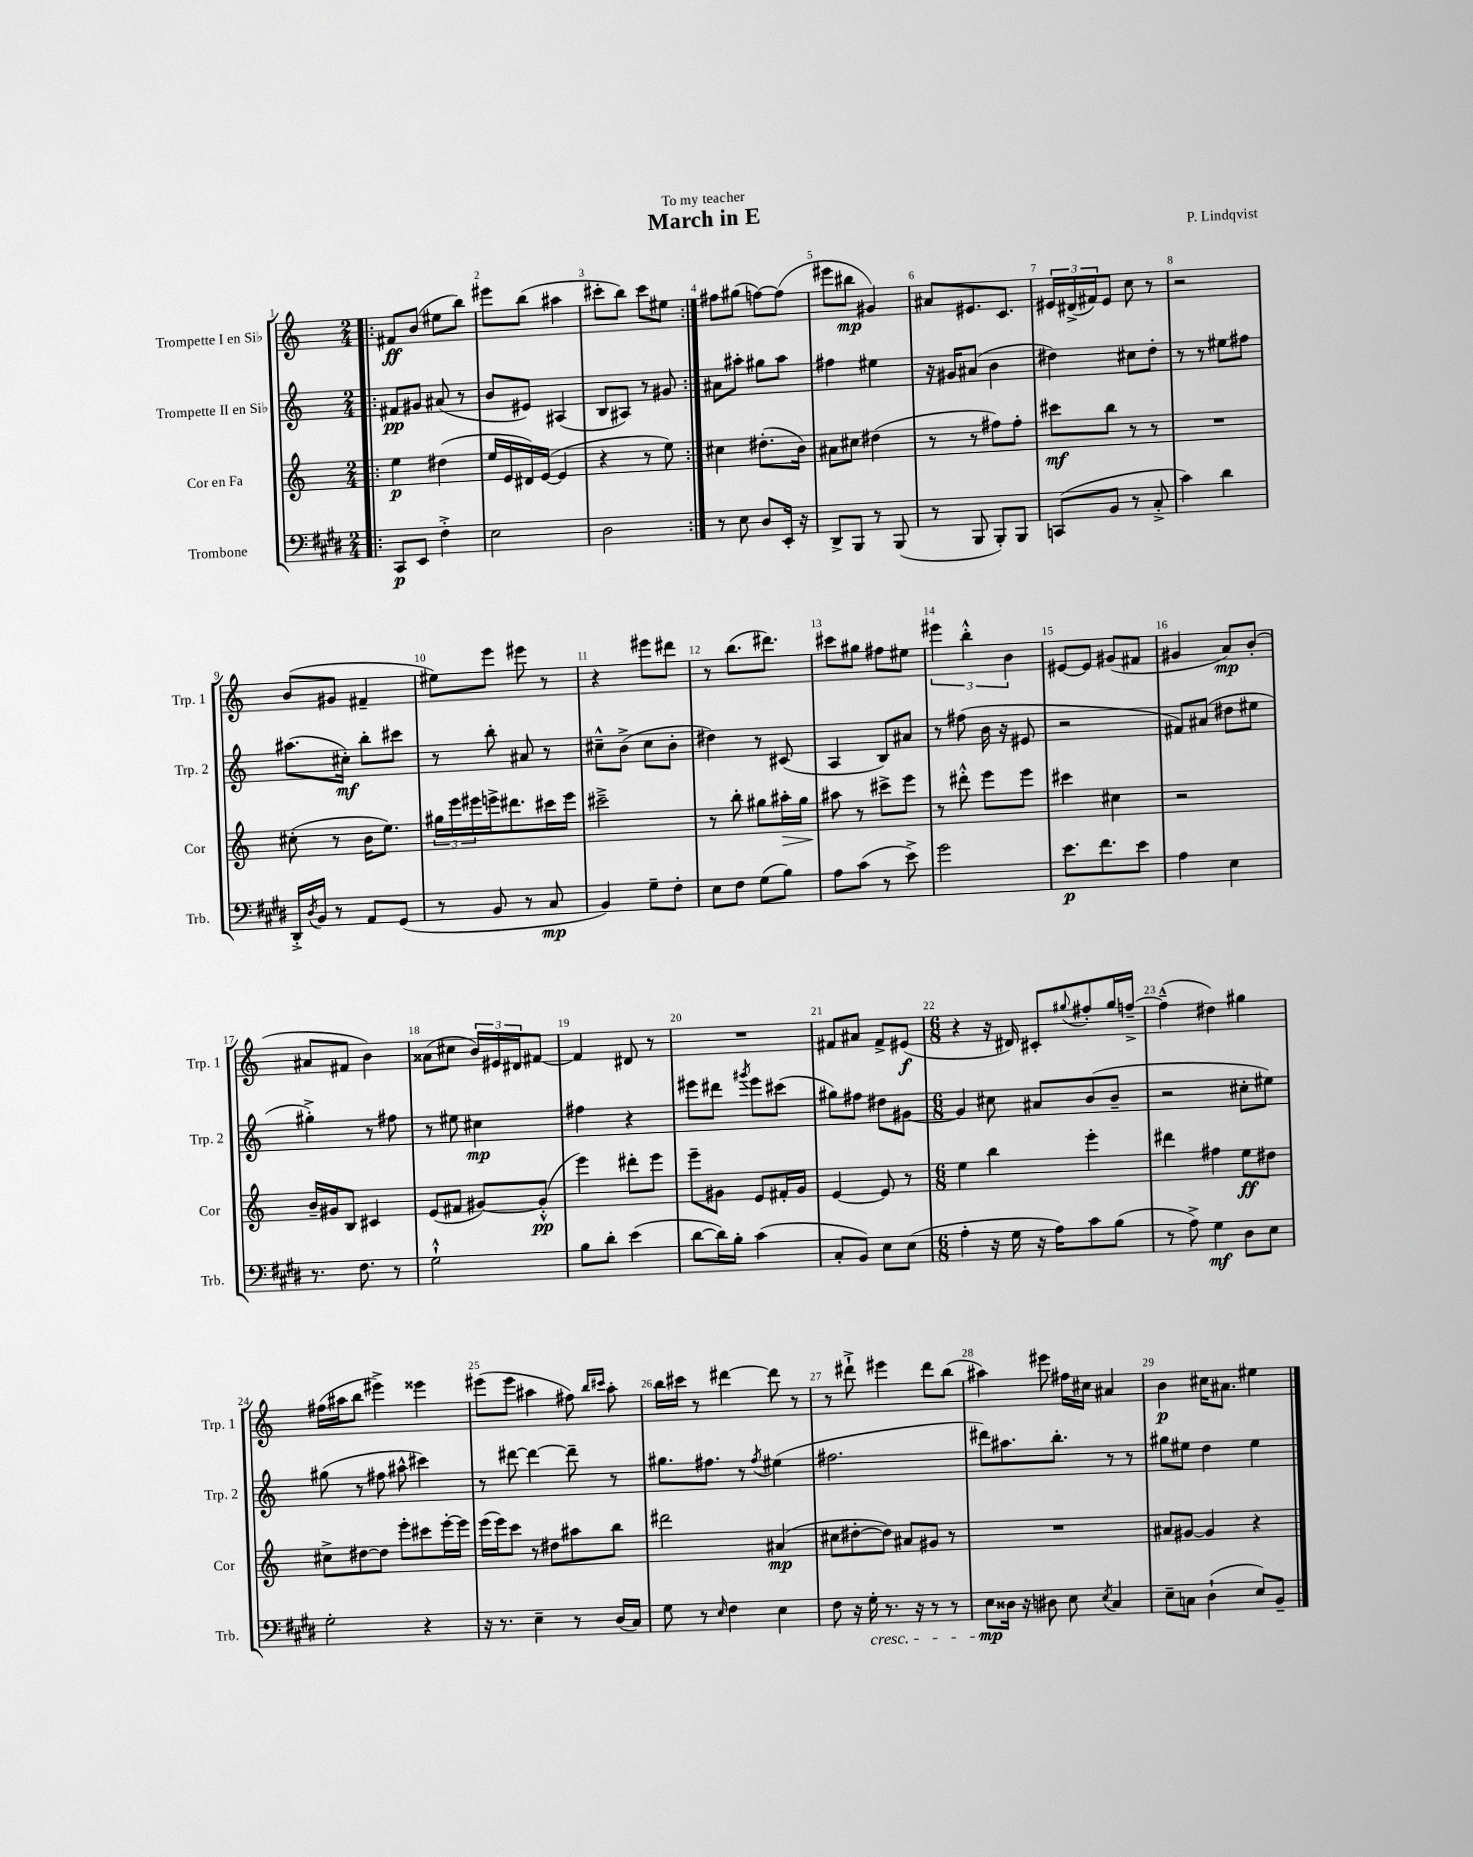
\header { title = "March in E" composer = "P. Lindqvist" dedication = "To my teacher" }
<<
\new StaffGroup <<
\new Staff = "s0" \with { instrumentName = "Trompette I en Sib" shortInstrumentName = "Trp. 1" } {
    \clef treble \key c \major \numericTimeSignature \time 2/4
    \repeat volta 2 { \bar ".|:" fis'8\ff b'8( eis''8 b''8) |
    eis'''8 b''8( ais''4 |
    cis'''8-. b''8) cis'''8 eis''8 | }
    fis''8 gis''8( f''8~) f''8( |
    eis'''8 bis''8\mp gis'4) |
    ais'8 eis'8. c'8. |
    \tuplet 3/2 { eis'16 dis'16->( fis'16) } eis'8 c''8 r8 |
    r2 |
    b'8( gis'8 fis'4-- |
    eis''8) e'''8 eis'''8 r8 |
    r4 eis'''8 dis'''8 |
    r8 b''8.( dis'''8.) |
    cis'''8 gis''8 fis''8 eis''8 |
    \tuplet 3/2 { eis'''4 b''4-.-^ b'4 } |
    eis'8~ eis'8 gis'8( fis'8 |
    gis'4 a'8\mp) b'8-.( |
    ais'8 fis'8 b'4) |
    aisis'8( cis''8 \tuplet 3/2 { b'16) eis'16 dis'16 } fis'8~ |
    fis'4 dis'8 r8 |
    R2 |
    fis'8 ais'8 fis'8-> eis'8\f( |
    \numericTimeSignature \time 6/8 r4 r16 dis'16) cis'8-. \appoggiatura { gis''8 } fis''8-. gis''16 f''16~---> |
    f''4---^( dis''4) gis''4 |
    fis''16( ais''16 b''8 eis'''4->) eisis'''4 |
    eis'''8( eis'''8 ais''4 fis''8) \grace { b''16 cis'''16 } ais''8-. |
    b''16 cis'''16 r8 dis'''4~ dis'''8 r8 |
    r8 dis'''8-!-> eis'''4 dis'''8 b''8( |
    ais''4) eis'''8 fis''16 cis''16 ais'4 |
    b'4\p cis''16 ais'8. eis''4 \bar "|." |
}
\new Staff = "s1" \with { instrumentName = "Trompette II en Sib" shortInstrumentName = "Trp. 2" } {
    \clef treble \key c \major \numericTimeSignature \time 2/4
    \repeat volta 2 { \bar ".|:" fis'8\pp gis'8 ais'8( r8 |
    b'8 eis'8) ais4( |
    b8 ais8) r8 gis'8 | }
    ais'8 ais''8-. gis''8 ais''8 |
    fis''4 eis''4 |
    r16 gis'16 ais'8( b'4 |
    dis''4) cis''8 dis''8-. |
    r8 r8 eis''8 fis''8 |
    ais''8.( cis''16-.\mf) b''8-. cis'''8 |
    r8 b''8-. ais'8 r8 |
    cis''8---^ b'8->( cis''8 b'8-. |
    dis''4) r8 cis'8( |
    a4 b8) ais'8 |
    r8 fis''8( b'16 r16 eis'8 |
    r2 |
    fis'8) ais'8( dis''8 eis''8 |
    gis''4-.->) r8 fis''8 |
    r8 eis''8 cis''4\mp |
    fis''4 r4 |
    eis'''8 dis'''8 \acciaccatura { gis'''8 } eis'''8 cis'''8( |
    gis''8) fis''8 dis''8 gis'8~ |
    \numericTimeSignature \time 6/8 gis'4 cis''8 ais'8 b'8( b'8-- |
    r2 cis''8-. eis''8) |
    gis''8( r8 fis''8 ais''8-^ cis'''4) |
    r8 dis'''8~ dis'''4~ dis'''8-- r8 |
    gis''8. fis''8. r8 \acciaccatura { fis''8 } eis''4( |
    fis''2. |
    dis'''8) ais''8. b''8.-. r8 r8 |
    gis''8 eis''8 d''4 eis''4 \bar "|." |
}
\new Staff = "s2" \with { instrumentName = "Cor en Fa" shortInstrumentName = "Cor" } {
    \clef treble \key c \major \numericTimeSignature \time 2/4
    \repeat volta 2 { \bar ".|:" e''4\p dis''4( |
    e''16 e'16 dis'16) e'16~( e'4 |
    r4 r8 e''8) | }
    cis''4 dis''8.-.( b'16) |
    ais'8 cis''8 dis''4( |
    r8 r8 fis''8) fis''8-. |
    cis'''8\mf b''8 r8 r8 |
    R2 |
    cis''8-.( r8 b'16 e''8.) |
    \tuplet 3/2 { gis''16 e'''16 eis'''16 } e'''16-> dis'''8. cis'''16 e'''16 |
    cis'''2---> |
    r8 b''8-. gis''8 ais''16-.\> gis''16 |
    ais''8\! r8 cis'''8-> e'''8 |
    r8 dis'''8-.-^ e'''8 e'''8 |
    cis'''4 cis''4 |
    r2 |
    b'16-- gis'16 b8 cis'4 |
    e'8( fis'8 gis'8~) gis'8-.-^\pp( |
    e'''4) dis'''8-. e'''8 |
    e'''8-- gis'8 e'8 fis'16-. gis'16 |
    e'4~ e'8 r8 |
    \numericTimeSignature \time 6/8 e''4 b''4 e'''4-. |
    dis'''4 fis''4 e''8\ff dis''8 |
    cis''8-> dis''8~ dis''8 e'''8-. cis'''8 e'''16~-. e'''16 |
    e'''16( e'''16) c'''8 r8 dis''8 ais''8 b''8 |
    dis'''2 ais'4\mp( |
    cis''8 dis''8~-. dis''8) ais'8 gis'8 r8 |
    R2. |
    ais'8 gis'8~ gis'4 r4 \bar "|." |
}
\new Staff = "s3" \with { instrumentName = "Trombone" shortInstrumentName = "Trb." } {
    \clef bass \key e \major \numericTimeSignature \time 2/4
    \repeat volta 2 { \bar ".|:" cis,8\p e,8 fis4-.-> |
    e2 |
    dis2 | }
    r8 e8 dis8 e,16-. r16 |
    dis,8-> b,,8 r8 b,,8( |
    r8 b,,8 b,,8-.) b,,8 |
    c,8( b,8 r8 cis8-.-> |
    cis'4) dis'4 |
    dis,16-.-> \acciaccatura { dis8 } b,16 r8 a,8 gis,8( |
    r8 b,8 r8 cis8\mp |
    b,4) gis8-- fis8-. |
    e8 fis8 gis8( b8) |
    a8 cis'8( r8 e'8->) |
    gis'2 |
    e'8.\p fis'8. e'8 |
    a4 e4 |
    r8. fis8. r8 |
    gis2-!-^ |
    b8 dis'8-. e'4( |
    dis'8~ dis'16) b16-. cis'4( |
    cis8-. b,8) e8 e8( |
    \numericTimeSignature \time 6/8 a4-. r16 gis16 r16 a16) cis'8 b8( |
    r8 a8->) gis4\mf dis8 e8 |
    gis2-. r4 |
    r16 r8. e4-- r8 dis16( cis16) |
    gis8 r8 \grace { e16 } fis4 e4 |
    fis8 r16 gis16-.\cresc r8. r16 r8 r8 |
    e8\mp\! disis16 r16 dis8 e8 \acciaccatura { e8 } cis4 |
    e8-- c8 dis4-!( e8) b,8-- \bar "|." |
}
>>
>>
\layout { \context { \Score \override BarNumber.break-visibility = ##(#f #t #t) barNumberVisibility = #all-bar-numbers-visible } }
